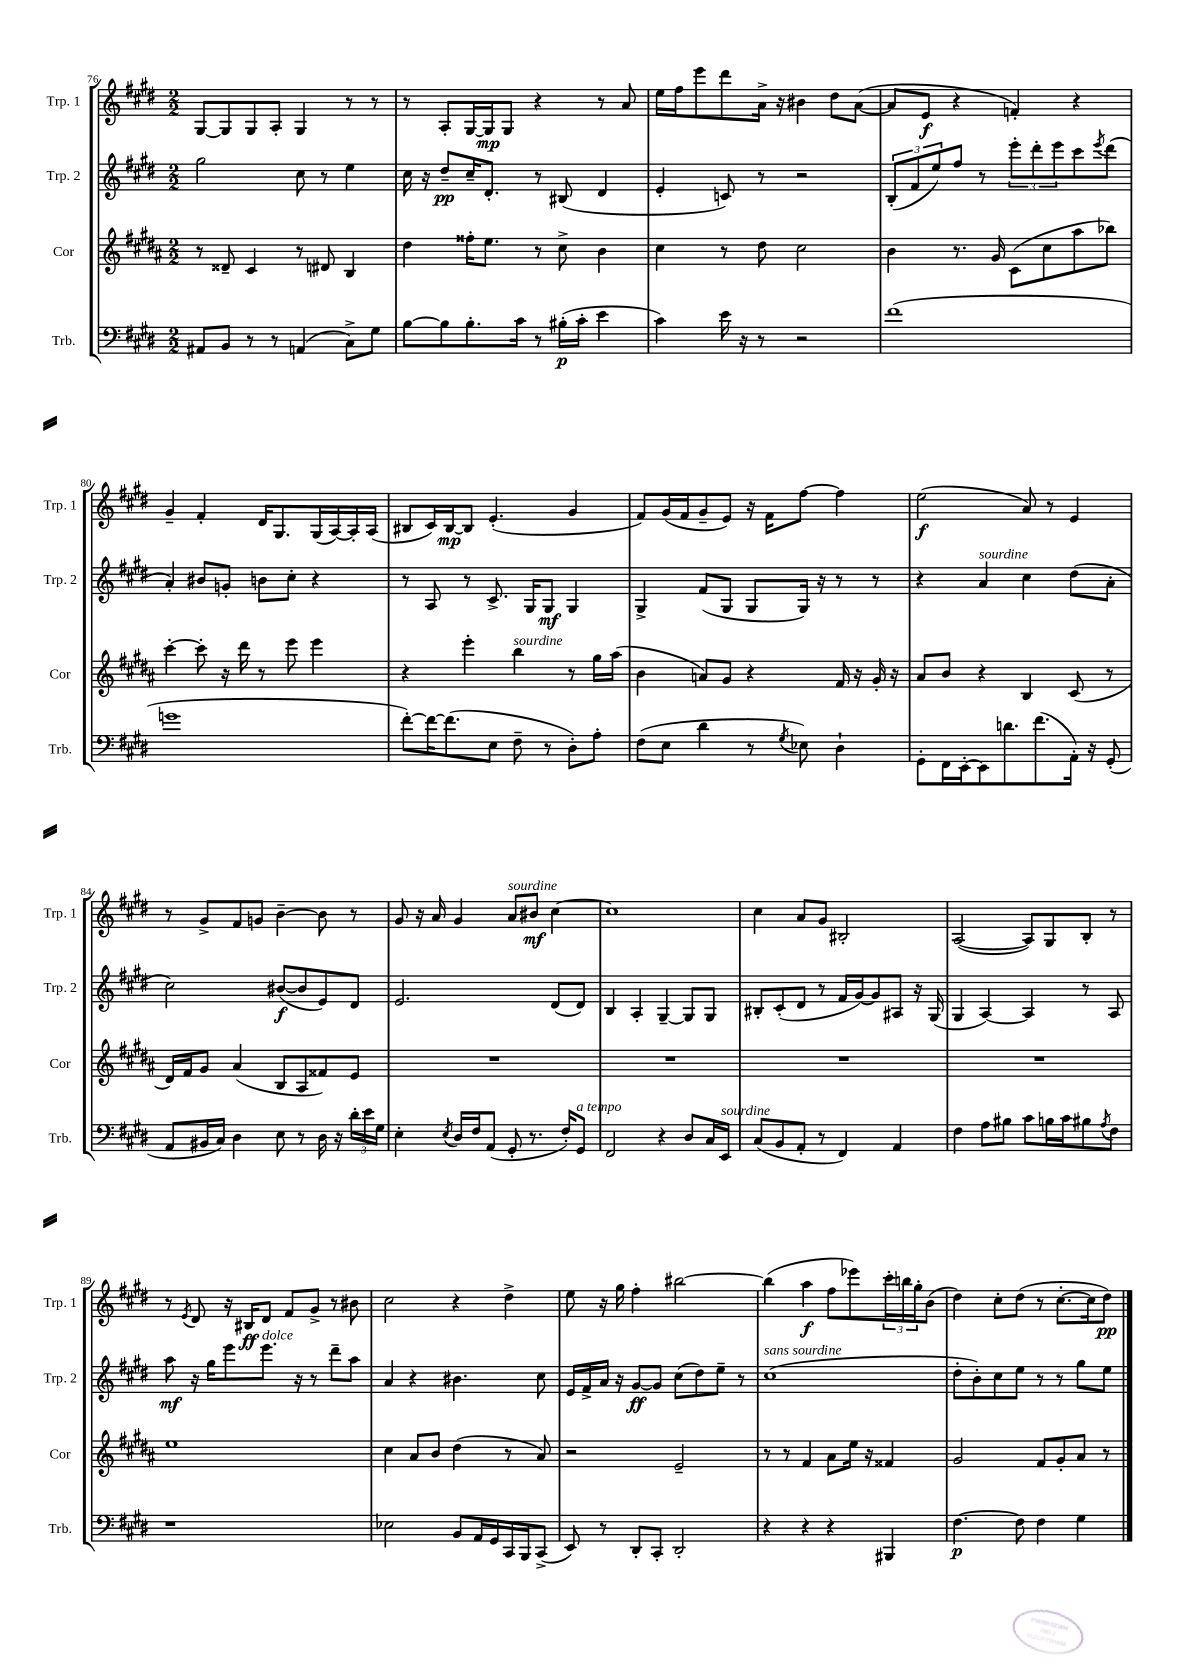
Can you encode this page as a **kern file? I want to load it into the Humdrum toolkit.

**kern	**dynam	**kern	**kern	**dynam	**kern	**dynam
*part4	*part4	*part3	*part2	*part2	*part1	*part1
*staff4	*staff4	*staff3	*staff2	*staff2	*staff1	*staff1
*I"Trb.	*	*I"Cor	*I"Trp. 2	*	*I"Trp. 1	*
*I'Trb.	*	*I'Cor	*I'Trp. 2	*	*I'Trp. 1	*
*clefF4	*	*clefG2	*clefG2	*	*clefG2	*
*k[f#c#g#d#]	*	*k[f#c#g#d#a#]	*k[f#c#g#d#]	*	*k[f#c#g#d#]	*
*M2/2	*	*M2/2	*M2/2	*	*M2/2	*
=76	=76	=76	=76	=76	=76	=76
8AA#X/L	.	8r	2gg#\	.	[8G#/L	.
8BB/J	.	8d##X~/	.	.	8G#/]	.
8r	.	4c#/	.	.	8G#/	.
8r	.	.	.	.	8A'/J	.
(4AAn/	.	8r	8cc#\	.	4G#/	.
.	.	8d#X/	8r	.	.	.
8C#^\L)	.	4B/	4ee\	.	8r	.
8G#\J	.	.	.	.	8r	.
=77	=77	=77	=77	=77	=77	=77
[8B\L	.	4dd#\	16cc#\	.	8r	.
.	.	.	16r	.	.	.
8B\]	.	.	8dd#~/L	pp	8A'/L	.
8.B'\	.	16ff##X'\KL	16cc#~/K	.	[16G#/L	.
.	.	8.ee\J	8.d#'/J	.	16G#/J]	mp
.	.	.	.	.	8G#/J	.
16c#\Jk	.	.	.	.	.	.
8r	.	8r	8r	.	4r	.
(16B#X'\LL	p	8cc#^\	(8B#X/	.	.	.
16c#'\JJ	.	.	.	.	.	.
4e\	.	4b\	4d#/	.	8r	.
.	.	.	.	.	8a/	.
=78	=78	=78	=78	=78	=78	=78
4c#\)	.	4cc#\	4e'/	.	16ee\LL	.
.	.	.	.	.	16ff#\J	.
.	.	.	.	.	8eee\	.
16e\	.	8r	8cn/)	.	8ddd#\	.
16r	.	.	.	.	.	.
8r	.	8dd#\	8r	.	16a^\Jk	.
.	.	.	.	.	16r	.
2r	.	2cc#\	2r	.	4b#X\	.
.	.	.	.	.	8dd#\L	.
.	.	.	.	.	([8a\J	.
=79	=79	=79	=79	=79	=79	=79
(1f#	.	4b\	(12B'/L	.	8a/L]	.
.	.	.	12f#/	.	.	.
.	.	.	.	.	8e/J	f
.	.	.	12ee/)	.	.	.
.	.	8.r	8ff#/J	.	4r	.
.	.	.	8r	.	.	.
.	.	16g#/	.	.	.	.
.	.	(8c#\L	12eee'\L	.	4fn'/)	.
.	.	.	12ddd#'\	.	.	.
.	.	8cc#\	.	.	.	.
.	.	.	12eee\	.	.	.
.	.	8aa#\	8ccc#\	.	4r	.
.	.	.	8qeee/	.	.	.
.	.	8bb-X\J)	(8ddd#\J	.	.	.
!!LO:LB:g=z
=80	=80	=80	=80	=80	=80	=80
1gn	.	[4ccc#'\	4a'/)	.	4g#~/	.
.	.	8ccc#'\]	8b#X/L	.	4f#'/	.
.	.	16r	8gn'/J	.	.	.
.	.	16ddd#\	.	.	.	.
.	.	8r	8bn\L	.	16d#/KL	.
.	.	.	.	.	8.G#/	.
.	.	8eee\	8cc#'\J	.	.	.
.	.	4eee\	4r	.	(16G#/L	.
.	.	.	.	.	[16A/)	.
.	.	.	.	.	16A'/]	.
.	.	.	.	.	(16A/JJ	.
=81	=81	=81	=81	=81	=81	=81
[8f#'\L)	.	4r	8r	.	8B#X/L	.
16f#\K_	.	.	8A/	.	16c#/L)	.
(8.f#\]	.	.	.	.	[16B#/J	mp
.	.	4eee'\	8r	.	8B#/J]	.
8E\J	.	.	8.c#^/	.	(4.e'/	.
!	!	!LO:TX:a:i:t=sourdine	!	!	!	!
8F#~\	.	4bb\	.	.	.	.
.	.	.	16G#/KL	.	.	.
8r	.	.	8G#/J	mf	.	.
8D#'\L)	.	8r	4G#/	.	4g#/	.
8A'\J	.	16gg#\LL	.	.	.	.
.	.	(16aa#\JJ	.	.	.	.
=82	=82	=82	=82	=82	=82	=82
(8F#\L	.	4b\	4G#^/	.	8f#/L)	.
8E\J	.	.	.	.	(16g#/L	.
.	.	.	.	.	16f#/J	.
4d#\	.	8an/L)	(8f#/L	.	8g#~/	.
.	.	8g#/J	8G#/J	.	8e/J)	.
8r	.	4r	8G#/L	.	16r	.
.	.	.	.	.	16f#\KL	.
8qG#/	.	.	.	.	.	.
8E-X\)	.	.	16G#/Jk)	.	[8ff#\J	.
.	.	.	16r	.	.	.
4D#`\	.	16f#/	8r	.	4ff#\]	.
.	.	16r	.	.	.	.
.	.	16g#'/	8r	.	.	.
.	.	16r	.	.	.	.
=83	=83	=83	=83	=83	=83	=83
8GG#'\L	.	8a#/L	4r	.	(2ee\	f
16FF#\L	.	8b/J	.	.	.	.
[16EE'\J	.	.	.	.	.	.
!	!	!	!LO:TX:a:i:t=sourdine	!	!	!
8EE\]	.	4r	4a/	.	.	.
8.dn\	.	.	.	.	.	.
.	.	4B/	4cc#\	.	8a/)	.
(8.f#\	.	.	.	.	.	.
.	.	.	.	.	8r	.
16AA'\Jk)	.	(8c#/	(8dd#\L	.	4e/	.
16r	.	.	.	.	.	.
(8GG#'/	.	8r	8a'\J	.	.	.
!!LO:LB:g=z
=84	=84	=84	=84	=84	=84	=84
8AA/L	.	16d#/LL)	2cc#\)	.	8r	.
.	.	16f#/J	.	.	.	.
16BB#X/L	.	8g#/J	.	.	8g#^/L	.
16C#/JJ)	.	.	.	.	.	.
4D#\	.	(4a#/	.	.	8f#/	.
.	.	.	.	.	8gn/J	.
8E\	.	8B/L	([8b#X/L	f	[4b~\	.
8r	.	8A#/	8b#/]	.	.	.
16D#\	.	8f##X/)	8e/)	.	8b\]	.
16r	.	.	.	.	.	.
24d#'\LL	.	8e/J	8d#/J	.	8r	.
24e\	.	.	.	.	.	.
24G#\JJ	.	.	.	.	.	.
=85	=85	=85	=85	=85	=85	=85
4E'\	.	1r	2.e/	.	8g#/	.
.	.	.	.	.	16r	.
.	.	.	.	.	16a/	.
8qE/	.	.	.	.	.	.
16D#/LL	.	.	.	.	4g#/	.
16F#/J	.	.	.	.	.	.
(8AA/J	.	.	.	.	.	.
!	!	!	!	!	!LO:TX:a:i:t=sourdine	!
8GG#'/	.	.	.	.	8a/L	.
8.r	.	.	.	.	8b#X/J	mf
.	.	.	(8d#/L	.	[4cc#\	.
16F#'/KL)	.	.	.	.	.	.
!LO:TX:a:i:t=a tempo	!	!	!	!	!	!
8GG#/J	.	.	8d#/J)	.	.	.
=86	=86	=86	=86	=86	=86	=86
2FF#/	.	1r	4B/	.	1cc#]	.
.	.	.	4A'/	.	.	.
4r	.	.	[4G#~/	.	.	.
8D#/L	.	.	8G#/L]	.	.	.
16C#/L	.	.	8G#/J	.	.	.
!LO:TX:a:i:t=sourdine	!	!	!	!	!	!
16EE/JJ	.	.	.	.	.	.
=87	=87	=87	=87	=87	=87	=87
(8C#/L	.	1r	8B#X'/L	.	4cc#\	.
8BB/	.	.	(8c#'/	.	.	.
8AA'/J	.	.	8d#/J	.	8a/L	.
8r	.	.	8r	.	8g#/J	.
4FF#/)	.	.	16f#/LL	.	2B#X'/	.
.	.	.	[16g#/J)	.	.	.
.	.	.	8g#/]	.	.	.
4AA/	.	.	8A#X/J	.	.	.
.	.	.	16r	.	.	.
.	.	.	(16G#/	.	.	.
=88	=88	=88	=88	=88	=88	=88
4F#\	.	1r	4G#/	.	([2A/	.
8A\L	.	.	[4A/)	.	.	.
8B#X\J	.	.	.	.	.	.
8c#\L	.	.	4A/]	.	8A/L])	.
16Bn\L	.	.	.	.	8G#/	.
16c#\J	.	.	.	.	.	.
8B#X\	.	.	8r	.	8B'/J	.
8qA/	.	.	.	.	.	.
8F#\J	.	.	8A/	.	8r	.
!!LO:LB:g=z
=89	=89	=89	=89	=89	=89	=89
1r	.	1ee	8aa\	mf	8r	.
.	.	.	.	.	8qe/	.
.	.	.	16r	.	8d#/	.
.	.	.	16gg#\KL	.	.	.
.	.	.	8eee\	.	16r	.
.	.	.	.	.	16B#X/KL	ff
!	!	!	!LO:TX:a:i:t=dolce	!	!	!
.	.	.	8.eee\J	.	8d#/J	.
.	.	.	.	.	8f#/L	.
.	.	.	16r	.	.	.
.	.	.	8r	.	8g#^/J	.
.	.	.	8ddd#~\L	.	8r	.
.	.	.	8aa\J	.	8b#X\	.
=90	=90	=90	=90	=90	=90	=90
2E-X\	.	4cc#\	4a/	.	2cc#\	.
.	.	8a#/L	4r	.	.	.
.	.	8b/J	.	.	.	.
8BB/L	.	(4dd#\	4.b#X\	.	4r	.
16AA/L	.	.	.	.	.	.
16GG#/	.	.	.	.	.	.
16CC#/	.	8r	.	.	4dd#^\	.
16BBB/J	.	.	.	.	.	.
(8CC#^/J	.	8a#/)	8cc#\	.	.	.
=91	=91	=91	=91	=91	=91	=91
8EE/)	.	2r	16e/LL	.	8ee\	.
.	.	.	16f#^/	.	.	.
8r	.	.	16a/JJ	.	16r	.
.	.	.	16r	.	16gg#\	.
8DD#'/L	.	.	[8g#/L	ff	4ff#'\	.
8CC#'/J	.	.	8g#/J]	.	.	.
2DD#'/	.	2e~/	(8cc#\L	.	[2bb#X\	.
.	.	.	8dd#\)	.	.	.
.	.	.	8ee~\J	.	.	.
.	.	.	8r	.	.	.
=92	=92	=92	=92	=92	=92	=92
!	!	!	!LO:TX:a:i:t=sans sourdine	!	!	!
4r	.	8r	(1cc#	.	(4bb#\]	.
.	.	8r	.	.	.	.
4r	.	4f#/	.	.	4aa\	f
4r	.	8a#\L	.	.	8ff#\L	.
.	.	16ee\Jk	.	.	8eee-X\)	.
.	.	16r	.	.	.	.
4BBB#X/	.	4f##X/	.	.	24ccc#'\L	.
.	.	.	.	.	24bbn\	.
.	.	.	.	.	24gg#'\J	.
.	.	.	.	.	(8b\J	.
=93	=93	=93	=93	=93	=93	=93
[4.F#\	p	2g#/	8dd#'\L	.	4dd#\)	.
.	.	.	8b'\)	.	.	.
.	.	.	8cc#\	.	8cc#'\L	.
8F#\]	.	.	8ee\J	.	(8dd#\J	.
4F#\	.	8f#/L	8r	.	8r	.
.	.	8g#'/	8r	.	[8.cc#'\L	.
4G#\	.	8a#/J	8gg#\L	.	.	.
.	.	.	.	.	16cc#\k]	.
.	.	8r	8ee\J	.	8dd#\J)	pp
==	==	==	==	==	==	==
*-	*-	*-	*-	*-	*-	*-
